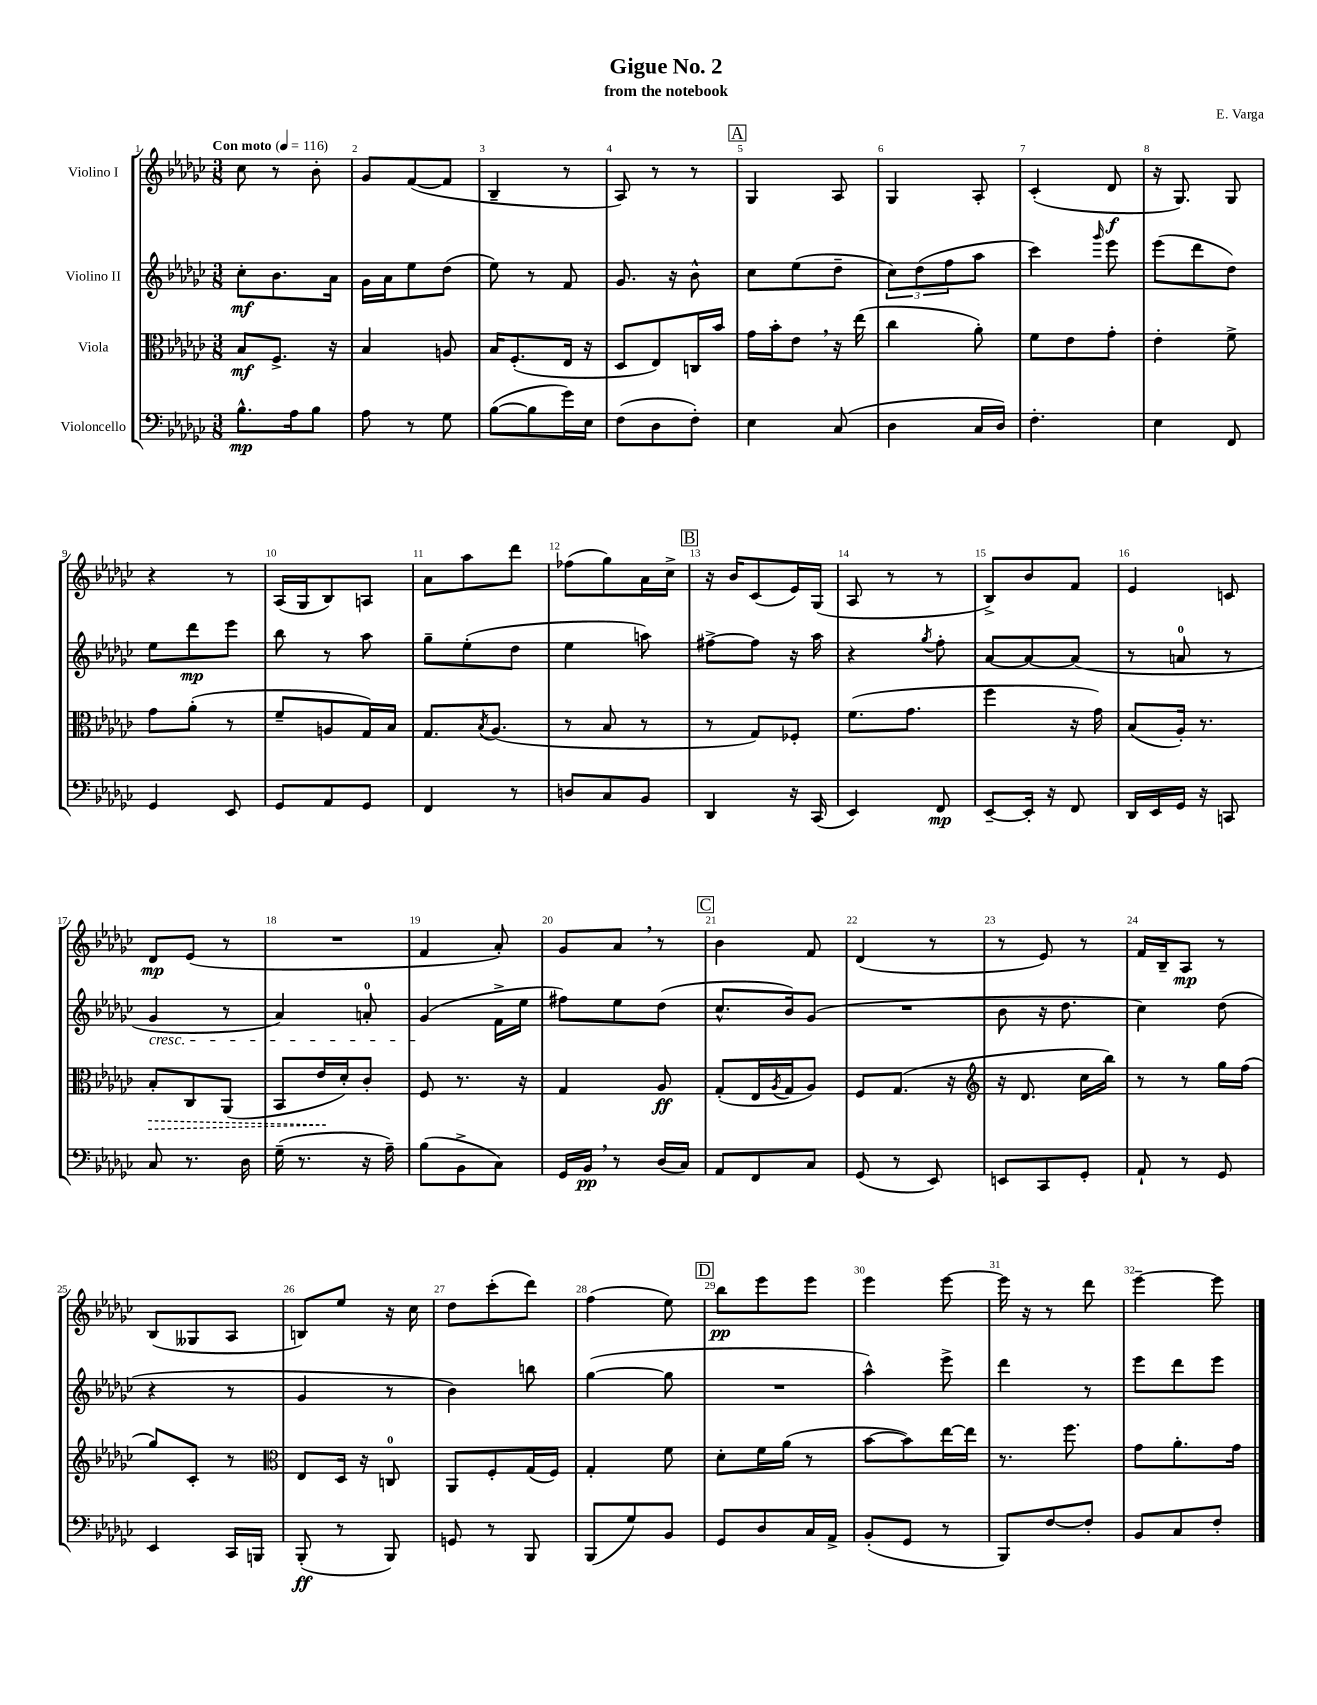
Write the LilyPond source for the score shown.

\header { title = "Gigue No. 2" composer = "E. Varga" subtitle = "from the notebook" }
<<
\new StaffGroup <<
\new Staff = "s0" \with { instrumentName = "Violino I" } {
    \clef treble \key ges \major \numericTimeSignature \time 3/8 \tempo "Con moto" 4 = 116
    ces''8 r8 bes'8-. |
    ges'8 f'8~( f'8 |
    bes4-- r8 |
    aes8) r8 r8 |
    \mark \markup { \box "A" } ges4 aes8 |
    ges4 aes8-. |
    ces'4-.( des'8\f |
    r16 ges8.) ges8 |
    r4 r8 |
    aes16( ges16 bes8) a8 |
    aes'8 aes''8 des'''8 |
    fes''8( ges''8) aes'16 ces''16-> |
    \mark \markup { \box "B" } r16 bes'16 ces'8( ees'16) ges16( |
    aes8 r8 r8 |
    bes8->) bes'8 f'8 |
    ees'4 c'8 |
    des'8\mp ees'8( r8 |
    R4. |
    f'4 aes'8-.) |
    ges'8 aes'8 \breathe r8 |
    \mark \markup { \box "C" } bes'4 f'8 |
    des'4( r8 |
    r8 ees'8) r8 |
    f'16 bes16-- aes8\mp r8 |
    bes8( geses8 aes8 |
    b8) ees''8 r16 ces''16 |
    des''8 ces'''8-.( des'''8) |
    f''4( ees''8) |
    \mark \markup { \box "D" } bes''8\pp ees'''8 ees'''8 |
    ees'''4 ees'''8~ |
    ees'''16 r16 r8 des'''8 |
    ees'''4~-- ees'''8 \bar "|." |
}
\new Staff = "s1" \with { instrumentName = "Violino II" } {
    \clef treble \key ges \major \numericTimeSignature \time 3/8
    ces''8-.\mf bes'8. aes'16 |
    ges'16 aes'16 ees''8 des''8( |
    ees''8) r8 f'8 |
    ges'8. r16 bes'8-^ |
    \mark \markup { \box "A" } ces''8 ees''8( des''8-- |
    \tuplet 3/2 { ces''8) des''8( f''8 } aes''8 |
    ces'''4) \grace { ges'''16 } ees'''8 |
    ees'''8( des'''8 des''8) |
    ees''8 des'''8\mp ees'''8 |
    bes''8 r8 aes''8 |
    ges''8-- ees''8-.( des''8 |
    ees''4 a''8) |
    \mark \markup { \box "B" } fis''8~-> fis''8 r16 aes''16 |
    r4 \acciaccatura { ges''8 } f''8-. |
    aes'8~ aes'8~ aes'8( |
    r8 a'8-0 r8 |
    ges'4\cresc r8 |
    aes'4) a'8-0-. |
    ges'4\!( f'16-> ees''16 |
    fis''8) ees''8 des''8( |
    \mark \markup { \box "C" } ces''8.-^ bes'16) ges'8( |
    R4. |
    bes'8 r16 des''8. |
    ces''4) des''8( |
    r4 r8 |
    ges'4 r8 |
    bes'4) b''8 |
    ges''4~( ges''8 |
    \mark \markup { \box "D" } R4. |
    aes''4-^) ees'''8-> |
    des'''4 r8 |
    ees'''8 des'''8 ees'''8 \bar "|." |
}
\new Staff = "s2" \with { instrumentName = "Viola" } {
    \clef alto \key ges \major \numericTimeSignature \time 3/8
    bes8\mf f8.-> r16 |
    bes4 a8 |
    bes16 f8.-.( ees16 r16 |
    des8 ees8) c16 bes'16 |
    \mark \markup { \box "A" } ges'16 bes'16-. ees'8 \breathe r16 ees''16( |
    ces''4 aes'8-.) |
    f'8 ees'8 ges'8-. |
    ees'4-. f'8-> |
    ges'8 aes'8-.( r8 |
    f'8-- a8 ges16) bes16 |
    ges8. \acciaccatura { bes8 } aes8.( |
    r8 bes8 r8 |
    \mark \markup { \box "B" } r8 ges8) fes8-. |
    f'8.( ges'8. |
    f''4 r16 ges'16) |
    bes8( aes16-.) r8. |
    \once \override Hairpin.style = #'dashed-line bes8-.\> ces8 aes,8( |
    bes,8 ees'16\! des'16-.) ces'8-. |
    f8 r8. r16 |
    ges4 aes8\ff |
    \mark \markup { \box "C" } ges8-.( ees16 \acciaccatura { aes8 } ges16 aes8) |
    f8 ges8.( r16 |
    \clef treble r16 des'8. ces''16 bes''16) |
    r8 r8 ges''16 f''16( |
    ges''8) ces'8-. r8 |
    \clef alto ees8 des16 r16 c8-0 |
    aes,8 f8-. ges16( f16) |
    ges4-. f'8 |
    \mark \markup { \box "D" } des'8-. f'16 aes'16( r8 |
    bes'8~ bes'8) ees''16~ ees''16 |
    r8. f''8. |
    ges'8 aes'8.-. ges'16 \bar "|." |
}
\new Staff = "s3" \with { instrumentName = "Violoncello" } {
    \clef bass \key ges \major \numericTimeSignature \time 3/8
    bes8.-^\mp aes16 bes8 |
    aes8 r8 ges8 |
    bes8~( bes8 ges'16) ees16 |
    f8( des8 f8-.) |
    \mark \markup { \box "A" } ees4 ces8( |
    des4 ces16 des16) |
    f4.-. |
    ees4 f,8 |
    ges,4 ees,8 |
    ges,8 aes,8 ges,8 |
    f,4 r8 |
    d8 ces8 bes,8 |
    \mark \markup { \box "B" } des,4 r16 ces,16( |
    ees,4) f,8\mp |
    ees,8~-- ees,16-. r16 f,8 |
    des,16 ees,16 ges,16 r16 c,8 |
    ces8 r8. des16 |
    ges16--( r8. r16 aes16--) |
    bes8( bes,8-> ces8) |
    ges,16 bes,16\pp \breathe r8 des16( ces16) |
    \mark \markup { \box "C" } aes,8 f,8 ces8 |
    ges,8( r8 ees,8) |
    e,8 ces,8 ges,8-. |
    aes,8-! r8 ges,8 |
    ees,4 ces,16 b,,16 |
    bes,,8-.\ff( r8 bes,,8) |
    g,8 r8 bes,,8 |
    bes,,8( ges8) bes,8 |
    \mark \markup { \box "D" } ges,8 des8 ces16 aes,16-> |
    bes,8-.( ges,8 r8 |
    bes,,8) f8~ f8-. |
    bes,8 ces8 f8-. \bar "|." |
}
>>
>>
\layout { \context { \Score \override BarNumber.break-visibility = ##(#f #t #t) barNumberVisibility = #all-bar-numbers-visible } }
